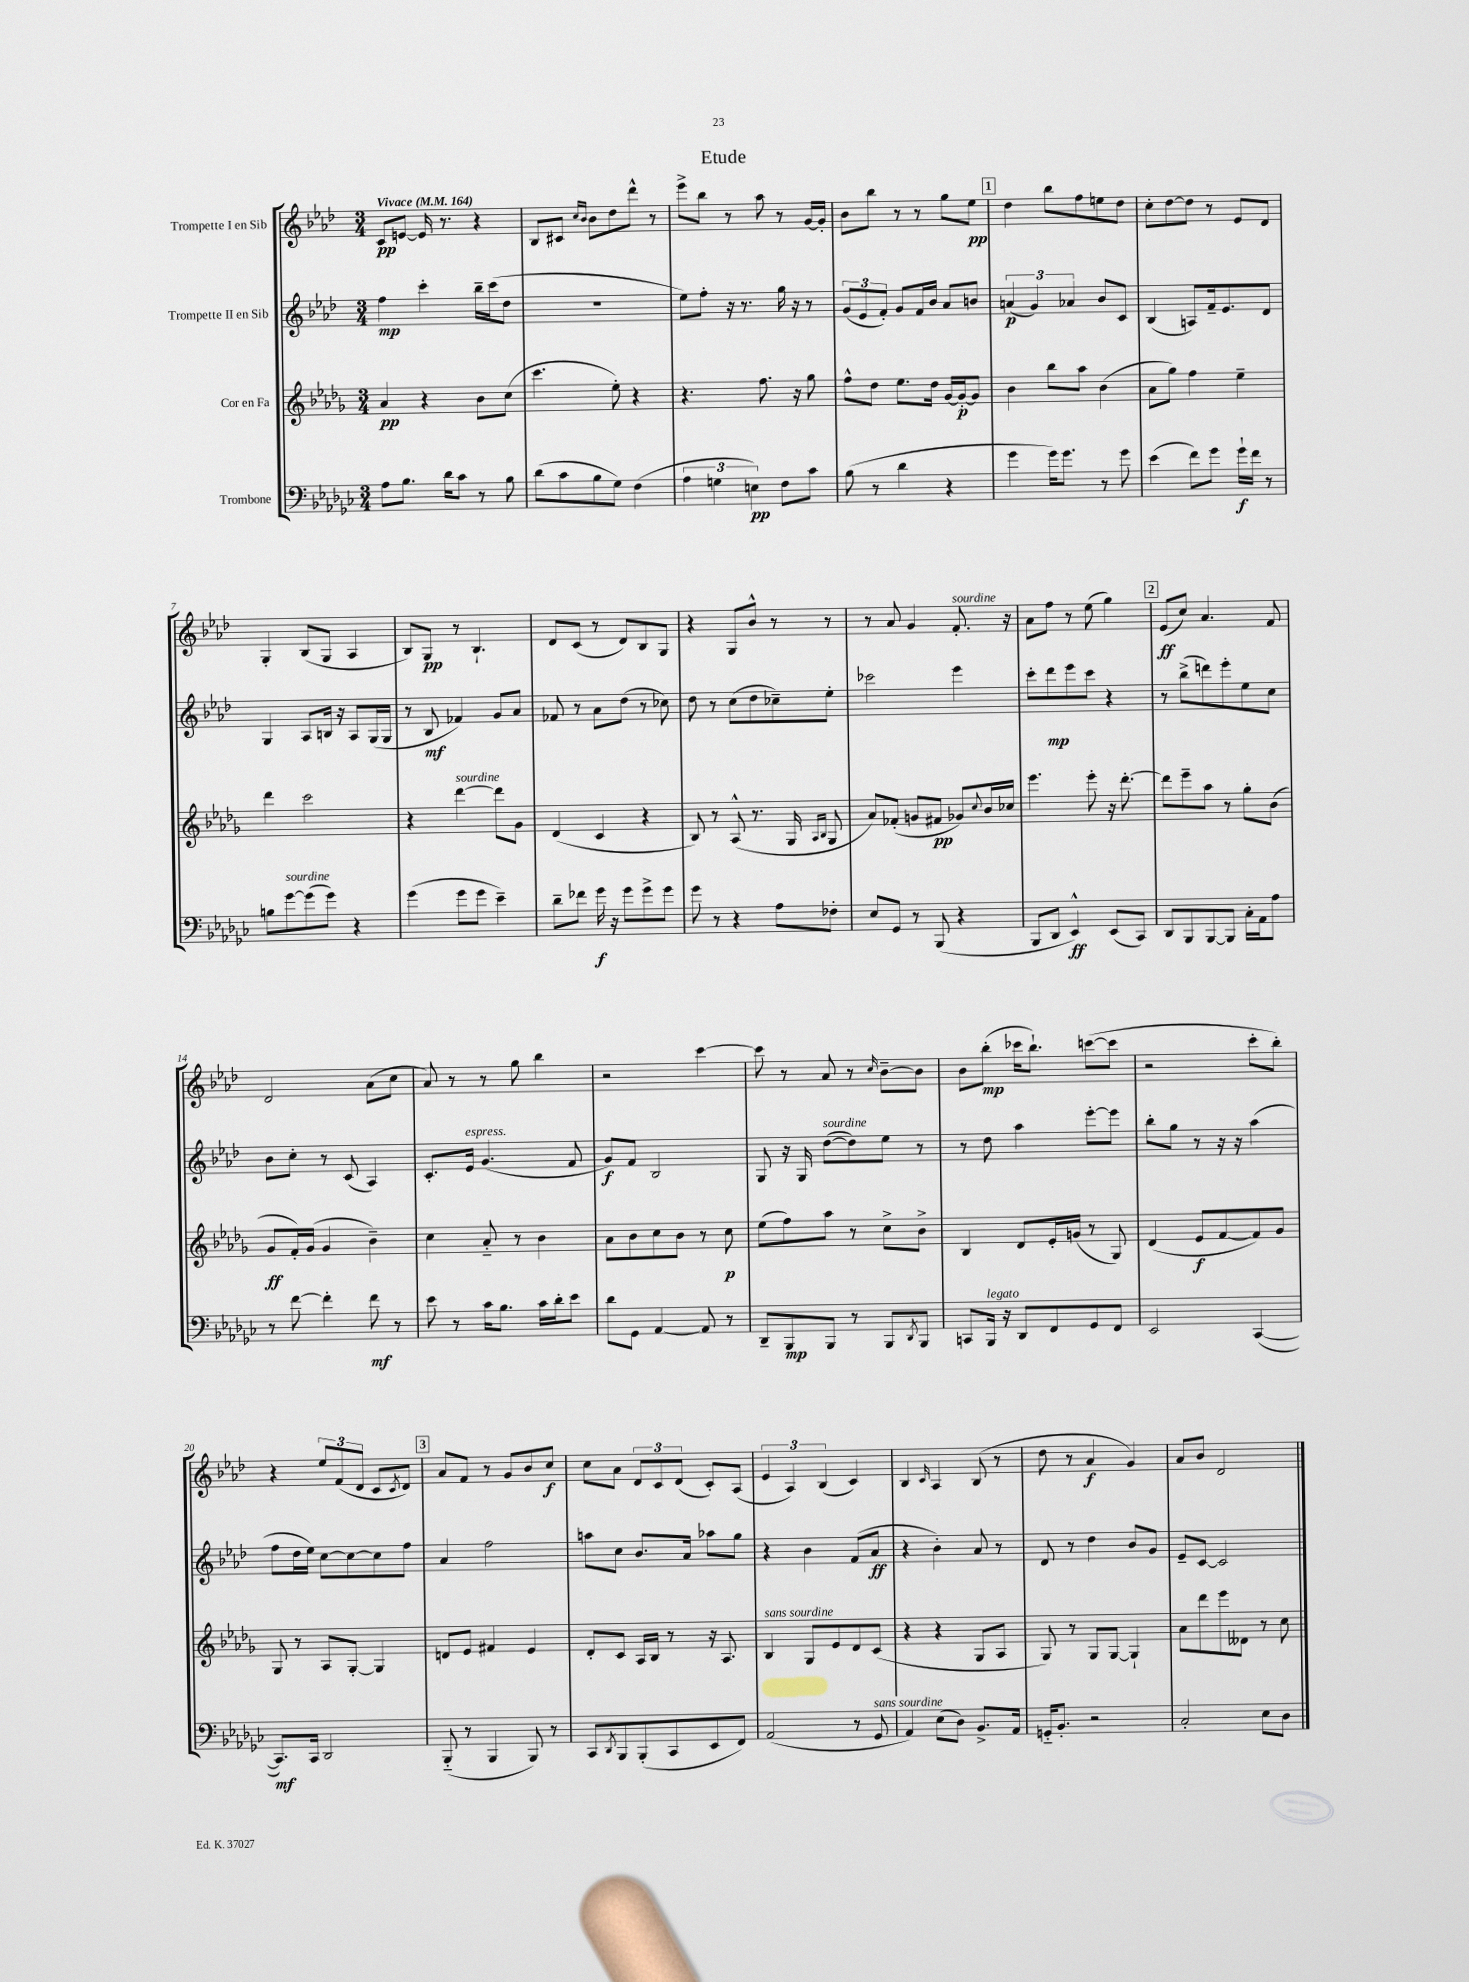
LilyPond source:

\header { title = "Etude" }
<<
\new StaffGroup <<
\new Staff = "s0" \with { instrumentName = "Trompette I en Sib" } {
    \clef treble \key aes \major \numericTimeSignature \time 3/4 \tempo "Vivace" 4 = 164
    c'8\pp e'8~ e'16 r8. r4 |
    bes8 cis'8 \grace { c''16 bes'16 } bes'8 des''8 des'''8-^ r8 |
    ees'''8-> bes''8 r8 aes''8 r8 g'16~ g'16-. |
    bes'8 bes''8 r8 r8 g''8 ees''8\pp |
    \mark \markup { \box "1" } des''4 bes''8 f''8 e''8 des''8 |
    c''8-. des''8~ des''8 r8 ees'8 des'8 |
    g4-. bes8( g8 aes4 |
    bes8) g8\pp r8 bes4.-! |
    des'8 c'8( r8 des'8) bes8 g8 |
    r4 g8 bes'8-^ r8 r8 |
    r8 aes'8 g'4 f'8.-.^\markup { \italic "sourdine" } r16 |
    aes'8 f''8 r8 ees''8( g''4) |
    \mark \markup { \box "2" } ees'8\ff( c''8) aes'4. f'8 |
    des'2 aes'8( c''8 |
    aes'8) r8 r8 g''8 bes''4 |
    r2 c'''4~ |
    c'''8 r8 aes'8 r8 \grace { c''16 } bes'8~-- bes'8 |
    bes'8 bes''8-.\mp( ces'''16 bes''8.-!) c'''8~( c'''8 |
    r2 c'''8-. bes''8-.) |
    r4 \tuplet 3/2 { ees''8 f'8( des'8 } c'8 \acciaccatura { c'8 } des'8) |
    \mark \markup { \box "3" } aes'8 f'8 r8 g'8 bes'8 c''8\f |
    c''8 aes'8 \tuplet 3/2 { des'8 c'8 des'8( } c'8-.) aes8( |
    \tuplet 3/2 { ees'4 aes4) bes4( } c'4) |
    bes4 \grace { c'16 } aes4 bes8( r8 |
    des''8 r8 aes'4\f g'4) |
    aes'8 bes'8 des'2 \bar "|." |
}
\new Staff = "s1" \with { instrumentName = "Trompette II en Sib" } {
    \clef treble \key aes \major \numericTimeSignature \time 3/4
    f''4\mp c'''4-. bes''16-- c'''16( des''8 |
    R2. |
    ees''8) f''8-. r16 r8. g''16 r16 r8 |
    \tuplet 3/2 { g'8( ees'8 f'8-.) } g'8 f'16 bes'16 aes'8 b'8 |
    \mark \markup { \box "1" } \tuplet 3/2 { a'4\p( g'4) aes'4 } bes'8 c'8 |
    bes4( a8) f'16-- ees'8. des'8 |
    g4 aes8 b16 r16 aes8 g16( g16 |
    r8 bes8\mf fes'4) g'8 aes'8 |
    fes'8 r8 aes'8 des''8( r8 ces''8) |
    des''8 r8 c''8( des''8 ces''8--) ees''8-. |
    ces'''2 ees'''4 |
    c'''8-. des'''8\mp ees'''8 c'''8 r4 |
    \mark \markup { \box "2" } r8 bes''8->( d'''8) ees'''8-. ees''8 c''8 |
    bes'8 c''8-. r8 c'8( aes4) |
    c'8.-. ees'16^\markup { \italic "espress." } g'4.( f'8 |
    g'8\f) f'8 bes2 |
    g8 r16 g16 des''8~^\markup { \italic "sourdine" }( des''8) ees''8 r8 |
    r8 des''8 aes''4 ees'''8~-. ees'''8 |
    bes''8-. g''8 r8 r16 r16 aes''4( |
    f''8 des''16 ees''16) c''8~ c''8~ c''8 f''8 |
    \mark \markup { \box "3" } aes'4 f''2 |
    a''8 c''8 bes'8. aes'16 aes''8 g''8 |
    r4 bes'4 f'8( aes'8\ff |
    r4 bes'4-.) aes'8 r8 |
    des'8 r8 des''4 bes'8 g'8 |
    ees'8-- c'8~ c'2 \bar "|." |
}
\new Staff = "s2" \with { instrumentName = "Cor en Fa" } {
    \clef treble \key des \major \numericTimeSignature \time 3/4
    aes'4\pp r4 bes'8 c''8( |
    c'''4. ees''8-.) r4 |
    r4. f''8. r16 ges''8 |
    f''8-^ des''8 ees''8. des''16 ges'16~ ges'16~-.\p ges'8 |
    \mark \markup { \box "1" } bes'4 bes''8 aes''8 bes'4( |
    aes'8 ges''8) f''4 ees''4-- |
    des'''4 c'''2 |
    r4 des'''4~^\markup { \italic "sourdine" } des'''8 ges'8 |
    des'4( c'4 r4 |
    bes8) r8 aes8-^( r8. ges16 \grace { aes16 bes16 } ges8 |
    aes'8) fes'8-.( g'8 fis'8\pp ges'8) \appoggiatura { c''8 } bes'16 ces''16 |
    ees'''4. ees'''8-. r16 des'''8.~-. |
    \mark \markup { \box "2" } des'''8 ees'''8-- aes''8 r8 ges''8-. bes'8( |
    ges'8\ff f'16-.) ges'16( ges'4 bes'4--) |
    c''4 aes'8-_ r8 bes'4 |
    aes'8 bes'8 c''8 bes'8 r8 c''8\p |
    ees''8( f''8) aes''8 r8 c''8-> bes'8-> |
    bes4 des'8 ees'16-. g'16( r8 ges8) |
    des'4( ees'8\f f'8~ f'8) ges'8 |
    ges8 r8 aes8 ges8~-. ges4 |
    \mark \markup { \box "3" } d'8 ees'8 fis'4 ees'4 |
    des'8-. c'8 aes16 bes16 r8 r16 aes8. |
    bes4^\markup { \italic "sans sourdine" } ges8 ees'8 des'8 c'8( |
    r4 r4 ges8 aes8 |
    ges8) r8 ges8 ges8~ ges4-! |
    aes'8 des'''8 ees'''8 deses'8 r8 c''8 \bar "|." |
}
\new Staff = "s3" \with { instrumentName = "Trombone" } {
    \clef bass \key ges \major \numericTimeSignature \time 3/4
    aes8 bes8. des'16 ces'8 r8 bes8 |
    des'8( ces'8 bes8 ges8) f4( |
    \tuplet 3/2 { aes4 g4 e4\pp) } f8 ces'8 |
    bes8( r8 des'4 r4 |
    \mark \markup { \box "1" } ges'4 ges'16) ges'8. r8 ges'8 |
    ees'4( f'8) ges'8 ges'16-!\f f'16 r8 |
    b8 ges'8~^\markup { \italic "sourdine" } ges'8( ges'8) r4 |
    ges'4( ges'8 ges'8 ees'4--) |
    des'8-- fes'8 ges'16\f r16 ges'8 ges'8-> ges'8 |
    ges'8 r8 r4 aes8 fes8-. |
    ees8 ges,8 r8 bes,,8( r4 |
    bes,,8 des,8 ees,4-^\ff) ees,8( ces,8) |
    \mark \markup { \box "2" } des,8 bes,,8 bes,,8~ bes,,8 ces16-. aes,16 aes8 |
    r8 f'8~ f'4-. f'8\mf r8 |
    ees'8 r8 ces'16 bes8. ces'16 des'16-. ees'8 |
    des'8 ges,8 aes,4~ aes,8 r8 |
    des,8-- bes,,8\mp bes,,8 r8 bes,,8 \acciaccatura { des,8 } bes,,8 |
    c,8 bes,,16^\markup { \italic "legato" } r16 des,8 f,8 ges,8 f,8 |
    ees,2 ces,4~( |
    ces,8.\mf) ces,16 des,2 |
    \mark \markup { \box "3" } bes,,8-_( r8 bes,,4 bes,,8) r8 |
    ces,8 \acciaccatura { des,8 } bes,,8 bes,,8-.( ces,8 ees,8 f,8) |
    aes,2( r8 ges,8^\markup { \italic "sans sourdine" } |
    aes,4) ees8( des8) bes,8.-> aes,16 |
    g,16-_ bes,8.-. r2 |
    ces2-. ees8 des8 \bar "|." |
}
>>
>>
